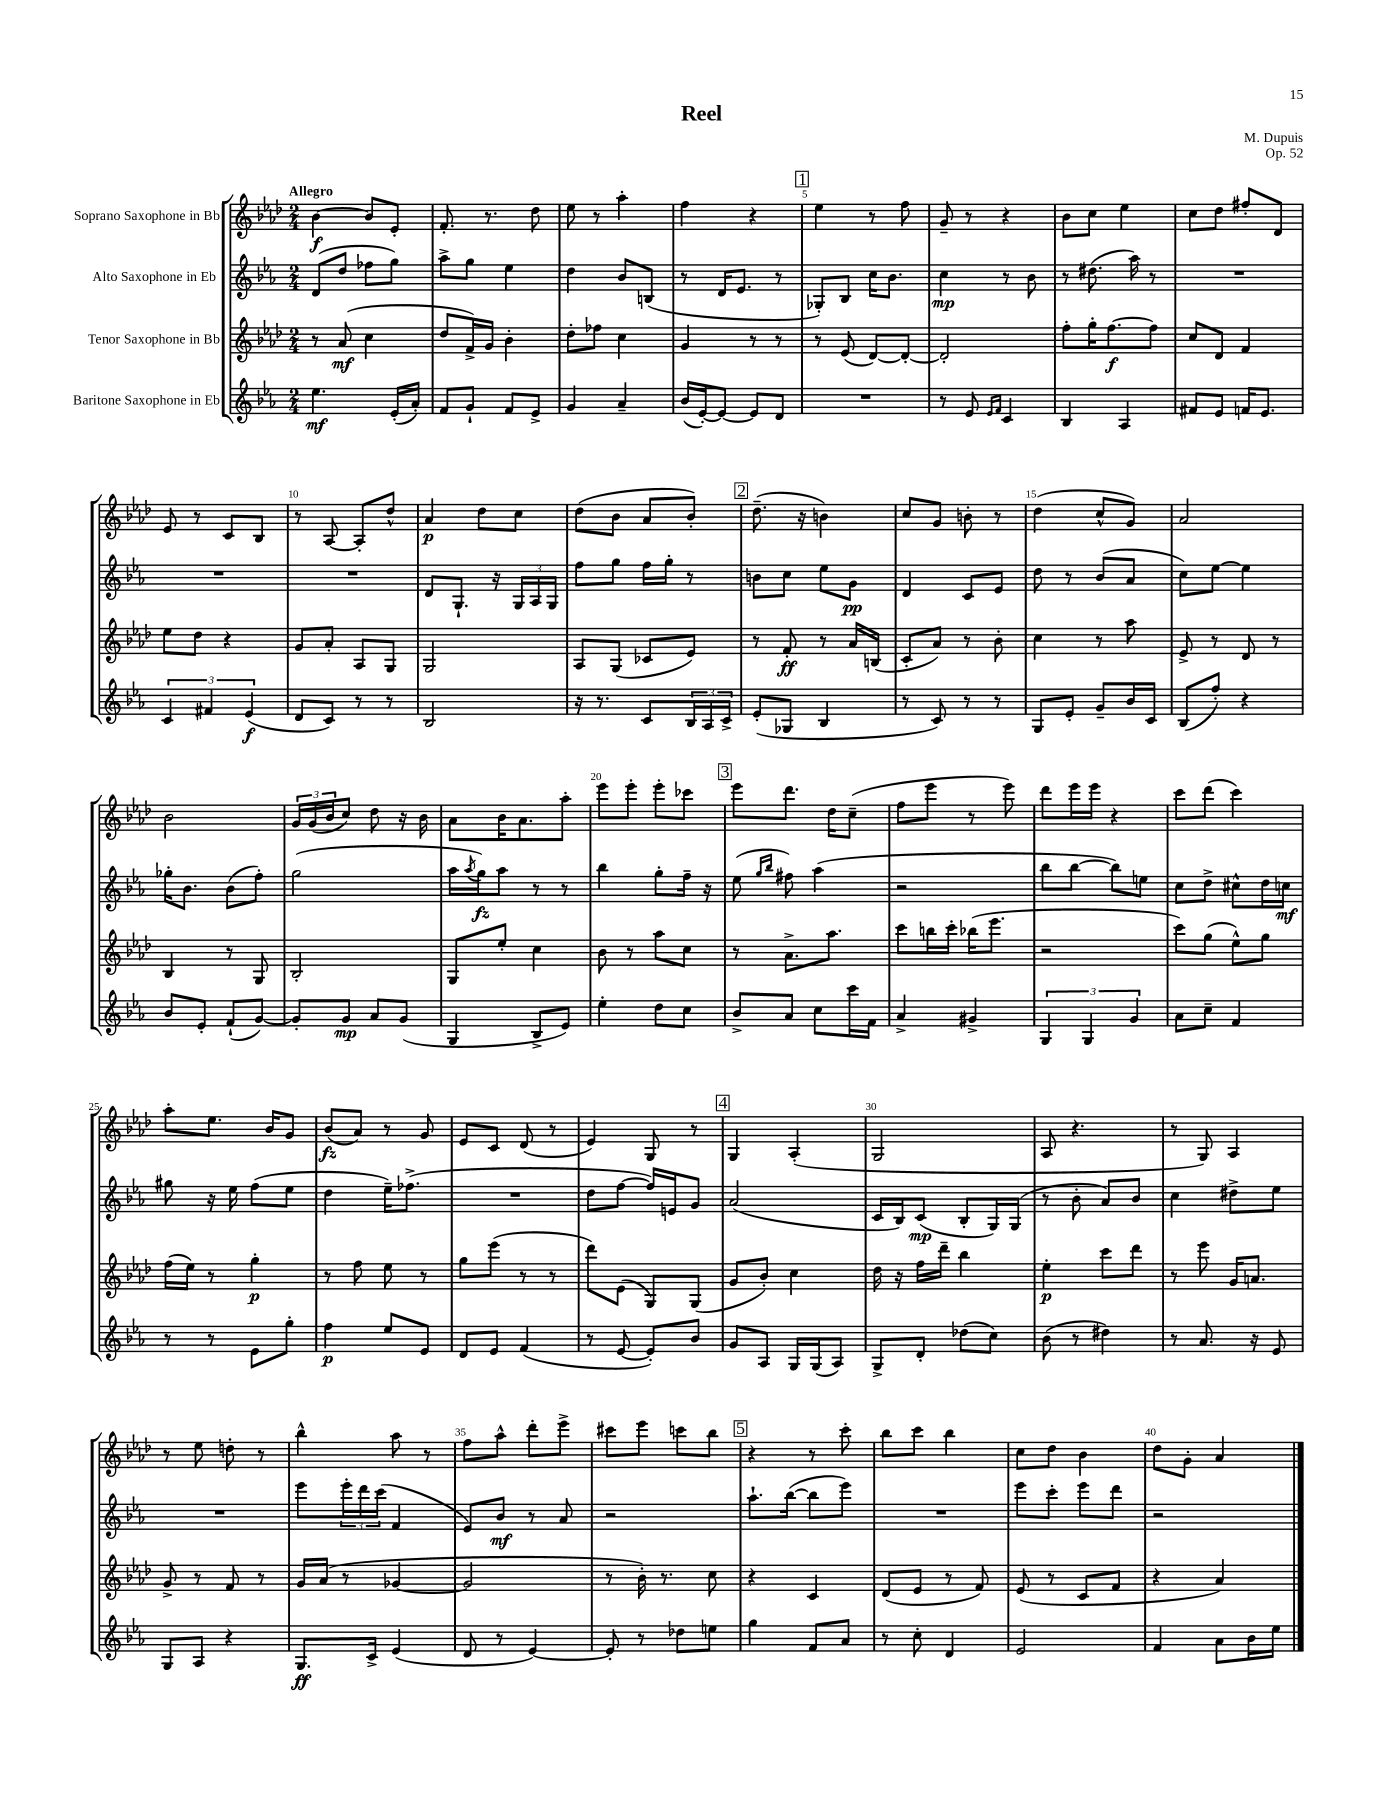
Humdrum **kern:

**kern	**kern	**kern	**kern
*staff4	*staff3	*staff2	*staff1
*clefG2	*clefG2	*clefG2	*clefG2
*k[b-e-a-]	*k[b-e-a-d-]	*k[b-e-a-]	*k[b-e-a-d-]
*M2/4	*M2/4	*M2/4	*M2/4
4.ee-	8r	(8d	[4b-
.	(8a-	8dd	.
.	4cc	8ff-	8b-]
(16e-'	.	8gg)	8e-'
16a-')	.	.	.
=	=	=	=
8f	8dd-	8aa-^	8.f'
8g`	16f^)	8gg	.
.	16g	.	8.r
8f	4b-'	4ee-	.
8e-^	.	.	8dd-
=	=	=	=
4g	8dd-'	4dd	8ee-
.	8ff-	.	8r
4a-~	4cc	8b-	4aa-'
.	.	(8B	.
=	=	=	=
(16b-	4g	8r	4ff
[16e-')	.	.	.
8e-_	.	16d	.
.	.	8.e-	.
8e-]	8r	.	4r
8d	8r	8r	.
=	=	=	=
2r	8r	8G-')	4ee-
.	(8e-	8B-	.
.	[8d-)	16cc	8r
.	.	8.b-	.
.	8d-'_	.	8ff
=	=	=	=
8r	2d-']	4cc	8g~
8e-	.	.	8r
16qqe-	.	.	.
16qqf	.	.	.
4c	.	8r	4r
.	.	8b-	.
=	=	=	=
4B-	8ff'	8r	8b-
.	16gg'	(8.dd#	8cc
.	[8.ff	.	.
4A-	.	.	4ee-
.	.	16aa-)	.
.	8ff]	8r	.
=	=	=	=
8f#	8cc	2r	8cc
8e-	8d-	.	8dd-
16f	4f	.	8ff#'
8.e-	.	.	.
.	.	.	8d-
=	=	=	=
6c	8ee-	2r	8e-
.	8dd-	.	8r
6f#	.	.	.
.	4r	.	8c
(6e-	.	.	.
.	.	.	8B-
=	=	=	=
8d	8g	2r	8r
8c)	8a-'	.	[8A-
8r	8A-	.	8A-']
8r	8G	.	8dd-^^
=	=	=	=
2B-	2G	8d	4a-
.	.	8.G`	.
.	.	.	8dd-
.	.	16r	.
.	.	24G	8cc
.	.	24A-	.
.	.	24G	.
=	=	=	=
16r	8A-	8ff	(8dd-
8.r	.	.	.
.	(8G	8gg	8b-
8c	8c-	16ff	8a-
.	.	16gg'	.
24B-	8e-)	8r	8b-')
24A-	.	.	.
24c^	.	.	.
=	=	=	=
(8e-'	8r	8b	(8.dd-~
8G-	8f'	8cc	.
.	.	.	16r
4B-	8r	8ee-	4b)
.	16a-	8g	.
.	(16B	.	.
=	=	=	=
8r	8c'	4d	8cc
8c)	8a-)	.	8g
8r	8r	8c	8b'
8r	8b-'	8e-	8r
=	=	=	=
8G	4cc	8dd	(4dd-
8e-'	.	8r	.
8g~	8r	(8b-	8cc^^
16b-	8aa-	8a-	8g)
16c	.	.	.
=	=	=	=
(8B-	8e-^	8cc)	2a-
8ff')	8r	[8ee-	.
4r	8d-	4ee-]	.
.	8r	.	.
=	=	=	=
8b-	4B-	16gg-'	2b-
.	.	8.b-	.
8e-'	.	.	.
(8f`	8r	(8b-	.
[8g)	8G	8ff')	.
=	=	=	=
8g']	2B-'	(2gg	24g
.	.	.	(24g
.	.	.	24b-
8g	.	.	8cc)
8a-	.	.	8dd-
(8g	.	.	16r
.	.	.	16b-
=	=	=	=
4G	8G	16aa-	8a-
.	.	8qaa-	.
.	.	16gg)	.
.	8ee-'	8aa-	16b-
.	.	.	8.a-
8B-^	4cc	8r	.
8e-)	.	8r	8aa-'
=	=	=	=
4ee-'	8b-	4bb-	8eee-
.	8r	.	8eee-'
8dd	8aa-	8gg'	8eee-'
8cc	8cc	16ff~	8ccc-
.	.	16r	.
=	=	=	=
8b-^	8r	(8ee-	8eee-
.	.	16qqgg	.
.	.	16qqbb-	.
8a-	8.a-^	8ff#)	8.ddd-
8cc	.	(4aa-	.
.	8.aa-	.	16dd-
16ccc	.	.	(8cc~
16f	.	.	.
=	=	=	=
4a-^	8ccc	2r	8ff
.	16bb	.	8eee-
.	16ccc'	.	.
4g#^	(16bb-	.	8r
.	8.eee-	.	.
.	.	.	8eee-)
=	=	=	=
6G	2r	8bb-	8ddd-
.	.	[8bb-	16eee-
6G	.	.	.
.	.	.	16eee-
.	.	8bb-])	4r
6g	.	.	.
.	.	8ee	.
=	=	=	=
8a-	8ccc)	8cc	8ccc
8cc~	(8gg	8dd^	(8ddd-
4f	8ee-^^)	8cc#^^	4ccc)
.	8gg	16dd	.
.	.	16cc	.
=	=	=	=
8r	(16ff	8gg#	8aa-'
.	16ee-)	.	.
8r	8r	16r	8.ee-
.	.	16ee-	.
8e-	4gg'	(8ff	.
.	.	.	16b-
8gg'	.	8ee-	8g
=	=	=	=
4ff	8r	4dd	(8b-
.	8ff	.	8a-)
8ee-	8ee-	16ee-~)	8r
.	.	(8.ff-^	.
8e-	8r	.	8g
=	=	=	=
8d	8gg	2r	8e-
8e-	(8eee-	.	8c
(4f	8r	.	(8d-
.	8r	.	8r
=	=	=	=
8r	8ddd-)	8dd	4e-)
[8e-	(8e-	[8ff	.
8e-'])	8G)	16ff])	8G
.	.	16e	.
8b-	(8G	8g	8r
=	=	=	=
8g	8g	(2a-	4G
8A-	8b-')	.	.
16G	4cc	.	(4A-'
(16G	.	.	.
8A-)	.	.	.
=	=	=	=
8G^	16dd-	16c	2G
.	16r	16B-)	.
8d'	16ff	(8c	.
.	16ddd-~	.	.
(8dd-	4bb-	8B-'	.
8cc)	.	16G)	.
.	.	(16G	.
=	=	=	=
(8b-	4ee-'	8r	8A-
8r	.	8b-'	4.r
4dd#)	8ccc	8a-)	.
.	8ddd-	8b-	.
=	=	=	=
8r	8r	4cc	8r
8.a-	8eee-	.	8G)
.	16g	8dd#^	4A-
16r	8.a	.	.
8e-	.	8ee-	.
=	=	=	=
8G	8g^	2r	8r
8A-	8r	.	8ee-
4r	8f	.	8dd'
.	8r	.	8r
=	=	=	=
8.G	16g	8eee-	4bb-^^
.	(16a-	.	.
.	8r	24eee-'	.
.	.	24ddd	.
16c^	.	.	.
.	.	(24ccc	.
(4e-	[4g-	4f	8aa-
.	.	.	8r
=	=	=	=
8d	2g-]	8e-)	8ff
8r	.	8b-	8aa-^^
[4e-)	.	8r	8ddd-'
.	.	8a-	8eee-^
=	=	=	=
8e-']	8r	2r	8ccc#
8r	16b-')	.	8eee-
.	8.r	.	.
8dd-	.	.	8ccc
8ee	8cc	.	8bb-
=	=	=	=
4gg	4r	8.aa-`	4r
.	.	([16bb-	.
8f	4c	8bb-]	8r
8a-	.	8eee-)	8ccc'
=	=	=	=
8r	(8d-	2r	8bb-
8cc'	8e-	.	8ccc
4d	8r	.	4bb-
.	8f)	.	.
=	=	=	=
2e-	(8e-	8eee-	8cc
.	8r	8ccc'	8dd-
.	8c	8eee-	4b-
.	8f	8ddd	.
=	=	=	=
4f	4r	2r	8dd-
.	.	.	8g'
8a-	4a-)	.	4a-
16b-	.	.	.
16ee-	.	.	.
==	==	==	==
*-	*-	*-	*-
